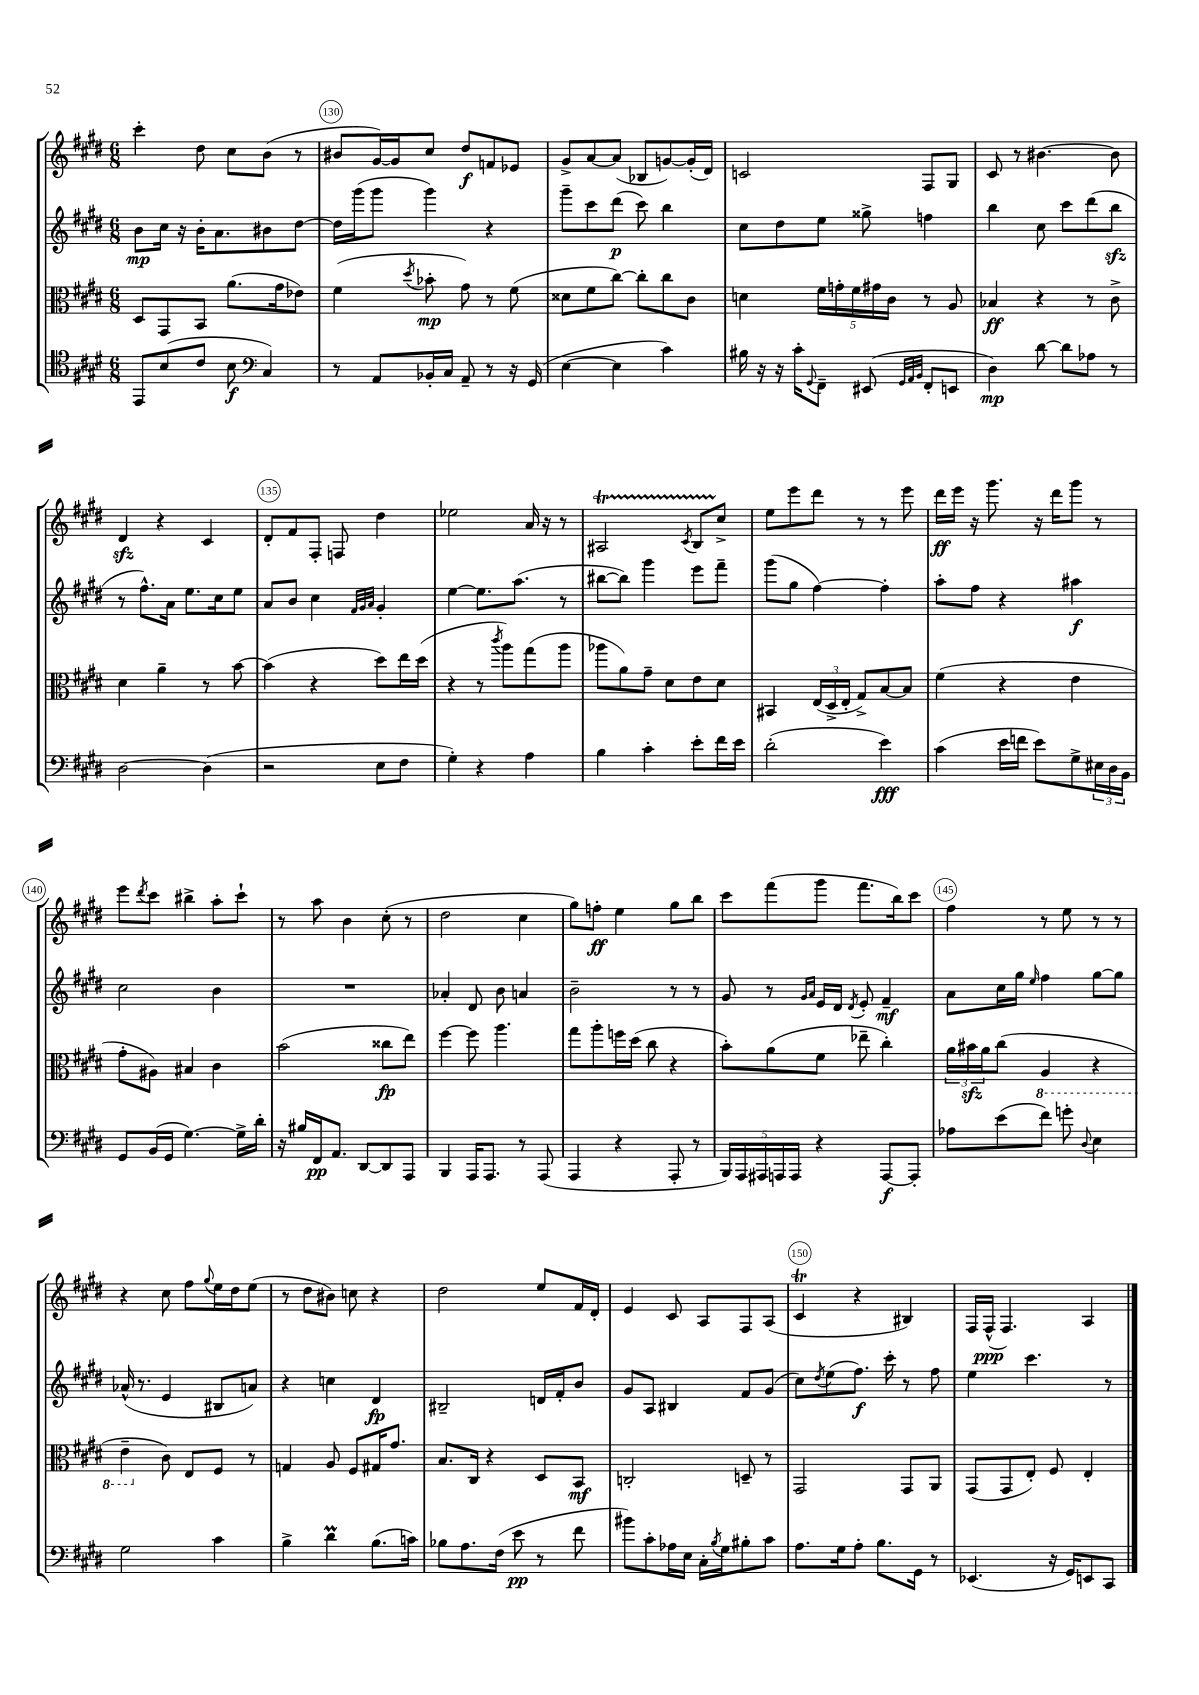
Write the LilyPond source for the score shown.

<<
\new StaffGroup <<
\new Staff = "s0" {
    \clef treble \key e \major \numericTimeSignature \time 6/8
    cis'''4-. dis''8 cis''8 b'8( r8 |
    bis'8 gis'16~) gis'16 cis''8 dis''8\f f'8 ees'8 |
    gis'8-> a'8~ a'8( bes8 g'8~) g'16-.( dis'16) |
    c'2 fis8 gis8 |
    cis'8 r8 bis'4.~ bis'8 |
    dis'4\sfz r4 cis'4 |
    dis'8-. fis'8 fis8-. f8 dis''4 |
    ees''2 a'16 r16 r8 |
    ais2\startTrillSpan \acciaccatura { cis'8 } b8 cis''8->\stopTrillSpan |
    e''8 e'''8 dis'''8 r8 r8 e'''8 |
    dis'''16\ff e'''16 r16 gis'''8. r16 dis'''16 gis'''8 r8 |
    e'''8 \acciaccatura { dis'''8 } cis'''8 bis''4-> a''8-. cis'''8-! |
    r8 a''8 b'4 cis''8-.( r8 |
    dis''2 cis''4 |
    gis''8) f''8-.\ff e''4 gis''8 b''8 |
    cis'''8 fis'''8( gis'''8 fis'''8. b''16) cis'''8 |
    fis''4 r8 e''8 r8 r8 |
    r4 cis''8 fis''8 \appoggiatura { gis''8 } e''16 dis''16 e''8( |
    r8 dis''8 bis'8) c''8 r4 |
    dis''2 e''8 fis'16 dis'16-. |
    e'4 cis'8 a8 fis8 a8( |
    cis'4\trill r4 bis4) |
    fis16 fis16-^\ppp( fis4.) a4 \bar "|." |
}
\new Staff = "s1" {
    \clef treble \key e \major \numericTimeSignature \time 6/8
    b'8\mp cis''16 r16 b'16-. a'8. bis'8 dis''8~ |
    dis''16 gis'''16( gis'''8 gis'''4) r4 |
    gis'''8-- cis'''8 dis'''8\p( cis'''8) b''4 |
    cis''8 dis''8 e''8 gisis''8-> f''4 |
    b''4 cis''8 cis'''8 dis'''8( b''8\sfz |
    r8 fis''8.-^) a'16 e''8. cis''16 e''8 |
    a'8 b'8 cis''4 \grace { fis'32 gis'32 a'32 } gis'4-. |
    e''4~ e''8. a''8.( r8 |
    bis''8~ bis''8) gis'''4 e'''8 fis'''8-- |
    gis'''8( gis''8 fis''4~) fis''4-. |
    a''8-. fis''8 r4 ais''4\f |
    cis''2 b'4 |
    R2. |
    aes'4-. dis'8 b'8 a'4 |
    b'2-- r8 r8 |
    gis'8 r8 \grace { gis'16 a'16 } e'16 dis'16 \acciaccatura { dis'8 } e'8-. fis'4--\mf |
    a'8 cis''16 gis''16 \grace { e''16 } fis''4 gis''8~ gis''8 |
    aes'16-^( r8. e'4 bis8 a'8) |
    r4 c''4 dis'4\fp |
    bis2-- d'16 fis'16-. b'8 |
    gis'8 a8 bis4 fis'8 gis'8( |
    cis''8) \acciaccatura { dis''8 } e''8( fis''8.\f) cis'''16-. r8 fis''8 |
    e''4 cis'''4. r8 \bar "|." |
}
\new Staff = "s2" {
    \clef alto \key e \major \numericTimeSignature \time 6/8
    dis8 gis,8 b,8 a'8.( gis'16 ees'8) |
    fis'4( \acciaccatura { dis''8 } bes'8-.\mp gis'8) r8 fis'8( |
    disis'8 fis'8 cis''8~) cis''8-. cis''8 cis'8 |
    d'4 \tuplet 5/4 { fis'16 g'16-. fis'16 gis'16 cis'16 } r8 a8 |
    bes4\ff r4 r8 cis'8-> |
    dis'4 a'4-- r8 b'8~ |
    b'4( r4 dis''8) e''16 dis''16( |
    r4 r8 \acciaccatura { cis'''8 } a''8) gis''8( a''8 |
    aes''8 a'8) gis'8-- dis'8 e'8 dis'8 |
    bis,4 \tuplet 3/2 { e16( dis16-> e16-. } gis8->) b8~ b8 |
    fis'4( r4 e'4 |
    gis'8-. ais8) bis4 cis'4 |
    b'2( cisis''8\fp e''8) |
    fis''4~ fis''8 a''4. |
    gis''8 a''8-. f''16 dis''16( cis''8 r4 |
    b'8-.) a'8( fis'8 ees''8-- cis''4-.) |
    \tuplet 3/2 { a'16 bis'16\sfz a'16 } cis''8( \ottava #-1 a,4 r4 |
    e4-- \ottava #0 cis'8) e8 fis8 r8 |
    g4 a8 fis8 gis16 gis'8. |
    b8. cis16 r4 dis8 b,8\mf |
    c2-. d8-- r8 |
    gis,2 gis,8 a,8 |
    gis,8( gis,8 e8-.) fis8 e4-. \bar "|." |
}
\new Staff = "s3" {
    \clef tenor \key e \major \numericTimeSignature \time 6/8
    e,8 b8( cis'8 b8\f \clef bass cis4) |
    r8 a,8 bes,16-. cis16 a,8-- r8 r16 gis,16( |
    e4~ e4 cis'4) |
    bis16 r16 r16 cis'16-. \appoggiatura { gis,8 } fis,8-- eis,8( \grace { gis,32 a,32 b,32 } fis,8-. e,8 |
    dis4\mp) dis'8~ dis'8 aes8 r8 |
    dis2~ dis4( |
    r2 e8 fis8 |
    gis4-.) r4 a4 |
    b4 cis'4-. e'8-. fis'16 e'16 |
    dis'2-.( e'4\fff) |
    cis'4( e'16 f'16 e'8) gis8-> \tuplet 3/2 { eis16 dis16 b,16 } |
    gis,8 b,16( gis,16 gis4.~) gis16-> dis'16-. |
    r16 bis16 fis,16\pp a,8. dis,8~ dis,8 a,,8 |
    b,,4 a,,16 a,,8. r8 a,,8( |
    a,,4 r4 a,,8-. r8 |
    \tuplet 5/4 { b,,16) a,,16 ais,,16 a,,16 a,,16 } r4 a,,8~\f a,,8-. |
    aes8 e'8( fis'8) g'8-. \appoggiatura { dis8 } e4 |
    gis2 cis'4 |
    b4-> dis'4\prall b8.( c'16) |
    bes8 a8. fis16( e'8\pp r8 fis'8 |
    bis'8) cis'8-. aes16 e16 cis16-. \acciaccatura { b8 } gis16 bis8-. cis'8 |
    a8. gis16 a8-. b8. gis,16 r8 |
    ees,4.( r16 gis,16) e,8 cis,8 \bar "|." |
}
>>
>>
\layout { \context { \Score currentBarNumber = #129 \override BarNumber.break-visibility = ##(#f #t #t) barNumberVisibility = #(every-nth-bar-number-visible 5) \override BarNumber.stencil = #(make-stencil-circler 0.1 0.3 ly:text-interface::print) } }
